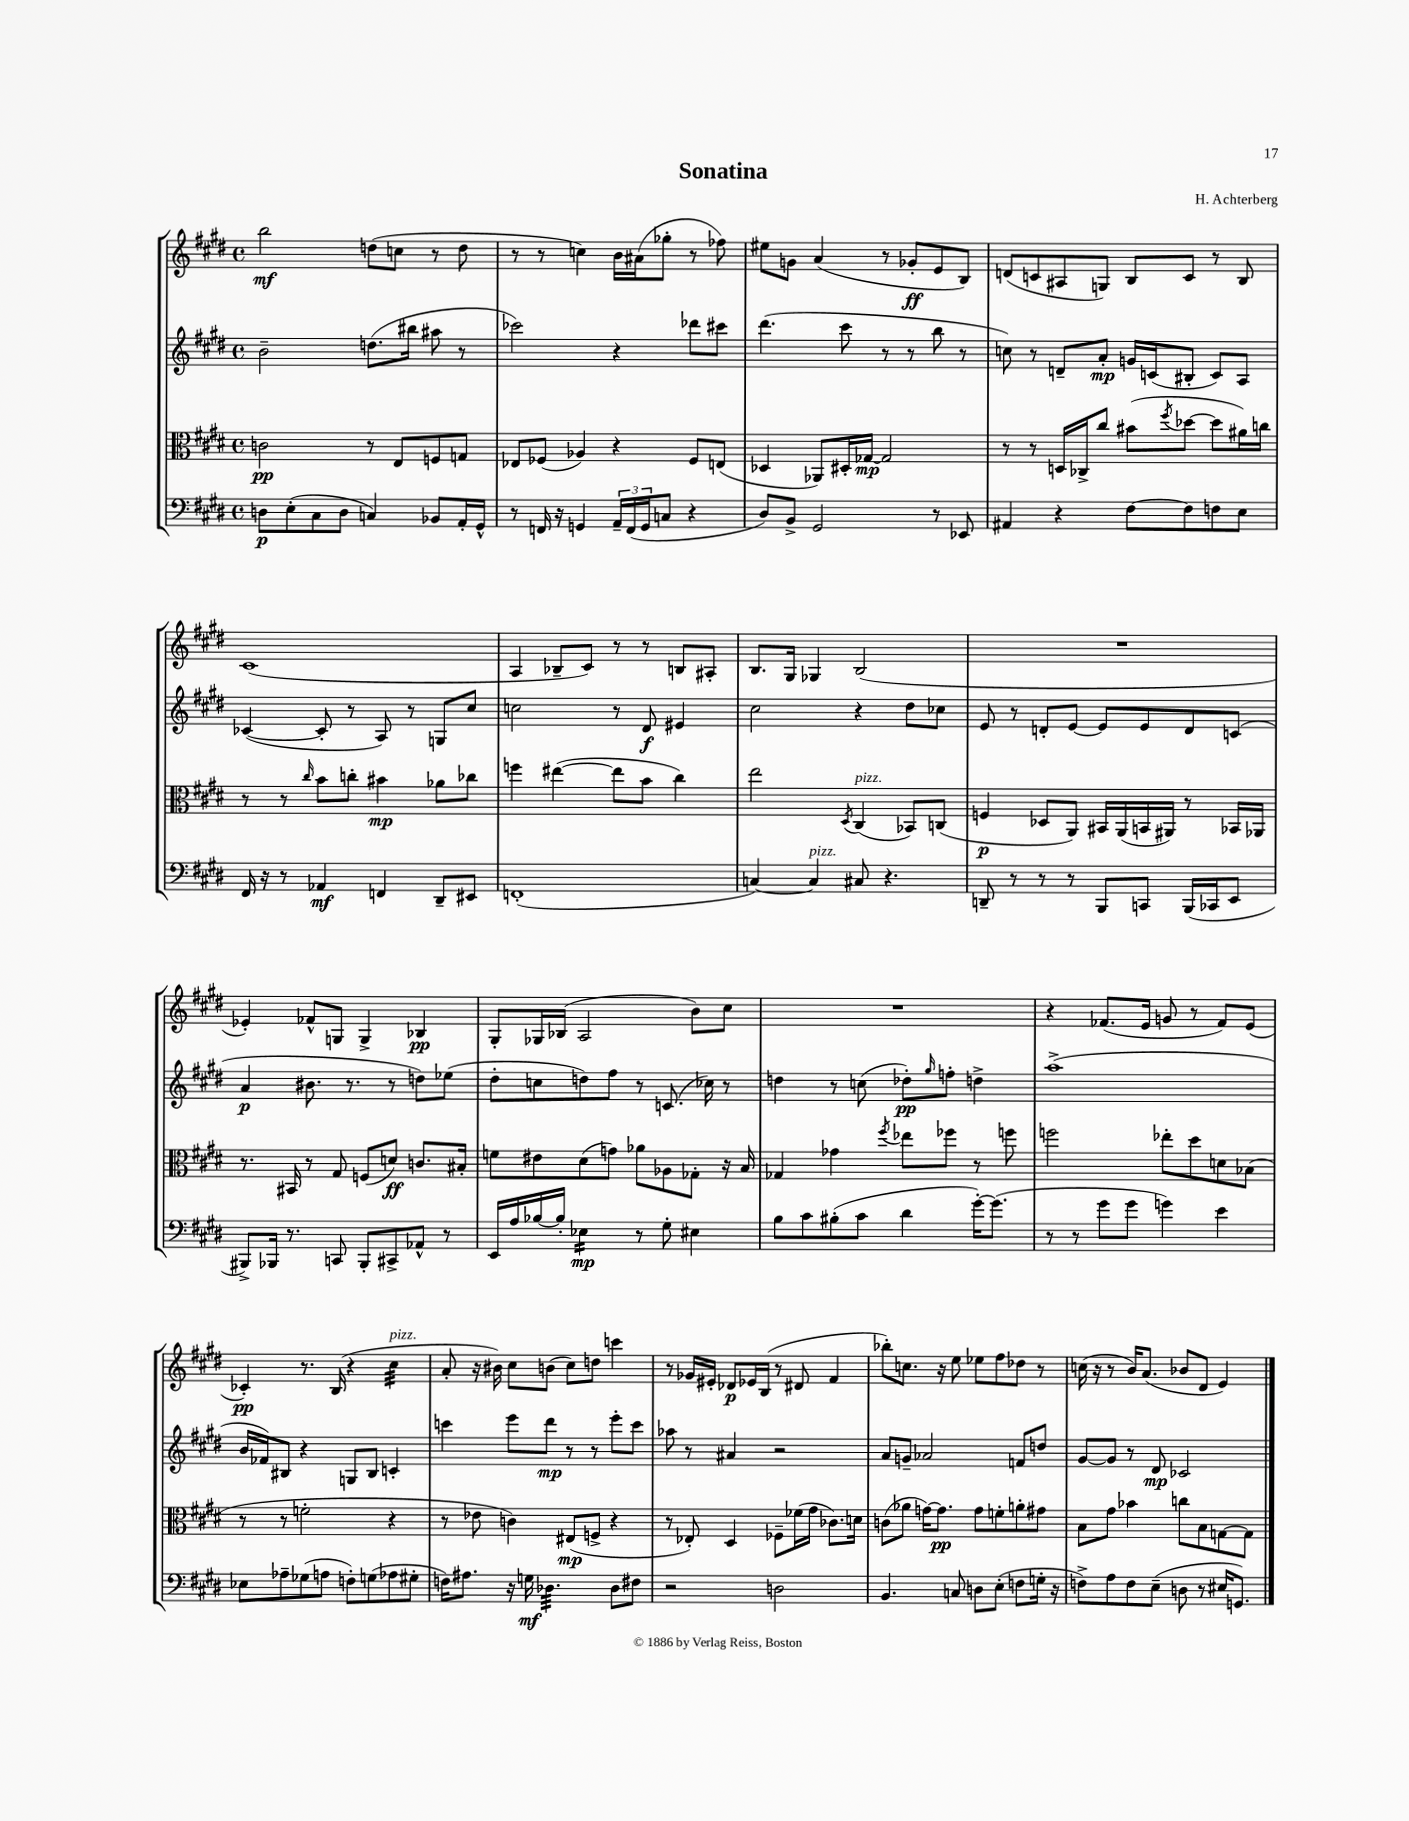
\header { title = "Sonatina" composer = "H. Achterberg" }
<<
\new StaffGroup <<
\new Staff = "s0" {
    \clef treble \key e \major \defaultTimeSignature \time 4/4
    b''2\mf d''8( c''8 r8 d''8 |
    r8 r8 c''4) b'16 ais'16( ges''8-. r8 fes''8) |
    eis''8 g'8 a'4( r8 ges'8-.\ff e'8 b8) |
    d'8( c'8 ais8 g8) b8 c'8 r8 b8 |
    cis'1( |
    a4 bes8-- cis'8) r8 r8 b8 ais8-. |
    b8. gis16 ges4 b2( |
    R1 |
    ees'4-.) fes'8-^ g8 g4-> bes4\pp |
    gis8-. ges16 bes16( a2 b'8) cis''8 |
    R1 |
    r4 fes'8.( e'16 g'8 r8 fes'8) e'8( |
    ces'4-.\pp) r8. b16( r4 cis''4:32^\markup { \italic "pizz." } |
    a'8-. r16 bis'16) cis''8 b'8( cis''8) d''8 c'''4 |
    r8 ges'16 eis'16-. des'8\p ees'16 b16( r8 dis'8 fis'4 |
    bes''8-.) c''8. r16 e''8 ees''8 fis''8 des''8 r8 |
    c''16( r16 r8 b'16) a'8.( bes'8 dis'8 e'4) \bar "|." |
}
\new Staff = "s1" {
    \clef treble \key e \major \defaultTimeSignature \time 4/4
    b'2-- d''8.( bis''16 ais''8 r8 |
    ces'''2) r4 des'''8 cis'''8 |
    dis'''4.( cis'''8 r8 r8 b''8 r8 |
    c''8) r8 d'8-- a'8-.\mp g'16 c'16( bis8-. c'8) a8 |
    ces'4~( ces'8-. r8 a8) r8 g8 cis''8 |
    c''2 r8 dis'8\f eis'4 |
    cis''2 r4 dis''8 ces''8 |
    e'8 r8 d'8-. e'8~ e'8 e'8 d'8 c'8( |
    a'4\p bis'8. r8. r8 d''8) ees''8( |
    dis''8-. c''8 d''8) fis''8 r8 c'8.( ces''16) r8 |
    d''4 r8 c''8( des''8-.\pp) \grace { gis''16 } f''8-. d''4-> |
    a''1->( |
    b'16 fes'16) bis8 r4 g8 bis8 c'4-. |
    c'''4 e'''8 dis'''8\mp r8 r8 e'''8-. c'''8 |
    aes''8 r8 ais'4 r2 |
    a'8 g'8-- aes'2 f'8 d''8 |
    gis'8~ gis'8 r8 dis'8\mp ces'2 \bar "|." |
}
\new Staff = "s2" {
    \clef alto \key e \major \defaultTimeSignature \time 4/4
    c'2\pp r8 e8 f8 g8 |
    ees8 fes8( aes4) r4 fes8 e8( |
    des4 aes,8) dis16-. ges16~\mp ges2 |
    r8 r8 d16 ces16-> cis''8 bis'8( \acciaccatura { fis''8 } des''8~ des''8 ais'16) c''16 |
    r8 r8 \grace { cis''16 } b'8 c''8-. bis'4\mp aes'8 ces''8 |
    f''4 eis''4~( eis''8 b'8 cis''4) |
    e''2 \acciaccatura { dis8 } cis4^\markup { \italic "pizz." }( bes,8) c8( |
    f4\p des8 a,8) bis,16 a,16( b,16 ais,16) r8 bes,16 aes,16 |
    r8. bis,16 r8 gis8 f8( d'8\ff) c'8. bis16-. |
    f'8 eis'8 dis'8( g'8) aes'8 aes8 ges8-. r16 b16 |
    ges4 ges'4 \acciaccatura { fis''8 } ees''8 fes''8 r8 f''8 |
    f''2 ees''8-. dis''8 d'8 bes8( |
    r8 r8 f'2-. r4 |
    r8 ees'8 c'4) eis8\mp( f8-> r4 |
    r8 ees8-.) dis4 fes8-- fes'16( gis'16 ces'8.) d'16 |
    c'8( aes'8 g'16~) g'8.\pp g'8 f'8-. a'8-. gis'8 |
    b8 gis'8 bes'4 c''8 b8 g8~ g8 \bar "|." |
}
\new Staff = "s3" {
    \clef bass \key e \major \defaultTimeSignature \time 4/4
    d8\p e8-.( cis8 d8 c4) bes,8 a,16-. gis,16-^ |
    r8 f,16 r16 g,4 \tuplet 3/2 { a,16-- f,16( g,16 } c8 r4 |
    dis8) b,8-> gis,2 r8 ees,8 |
    ais,4 r4 fis8~ fis8 f8 e8 |
    fis,16 r16 r8 aes,4\mf f,4 dis,8-- eis,8 |
    f,1-.( |
    c4~) c4^\markup { \italic "pizz." } cis8 r4. |
    d,8-- r8 r8 r8 b,,8 c,8 b,,16( ces,16 e,8 |
    bis,,8->) bes,,16 r8. c,8 bes,,8-. cis,8-> aes,8-^ r8 |
    e,16 a16 bes16~ bes16-. ees4:16\mp r8 gis8-. eis4 |
    b8 cis'8 bis8-.( cis'8 dis'4 gis'16~-.) gis'8.( |
    r8 r8 gis'8 gis'8 g'4) e'4 |
    ees8 aes8-- ges8( a8 f8-.) g8( aes8 gis8-. |
    f16) ais8. r16 g16\mf des4.:32 des8 fis8 |
    r2 d2 |
    b,4. c8 d8 e8-.( f8 g16-. r16 |
    f8->) a8 f8 e8--( d8 r8 eis16 g,8.) \bar "|." |
}
>>
>>
\layout { \context { \Score \remove "Bar_number_engraver" } }
